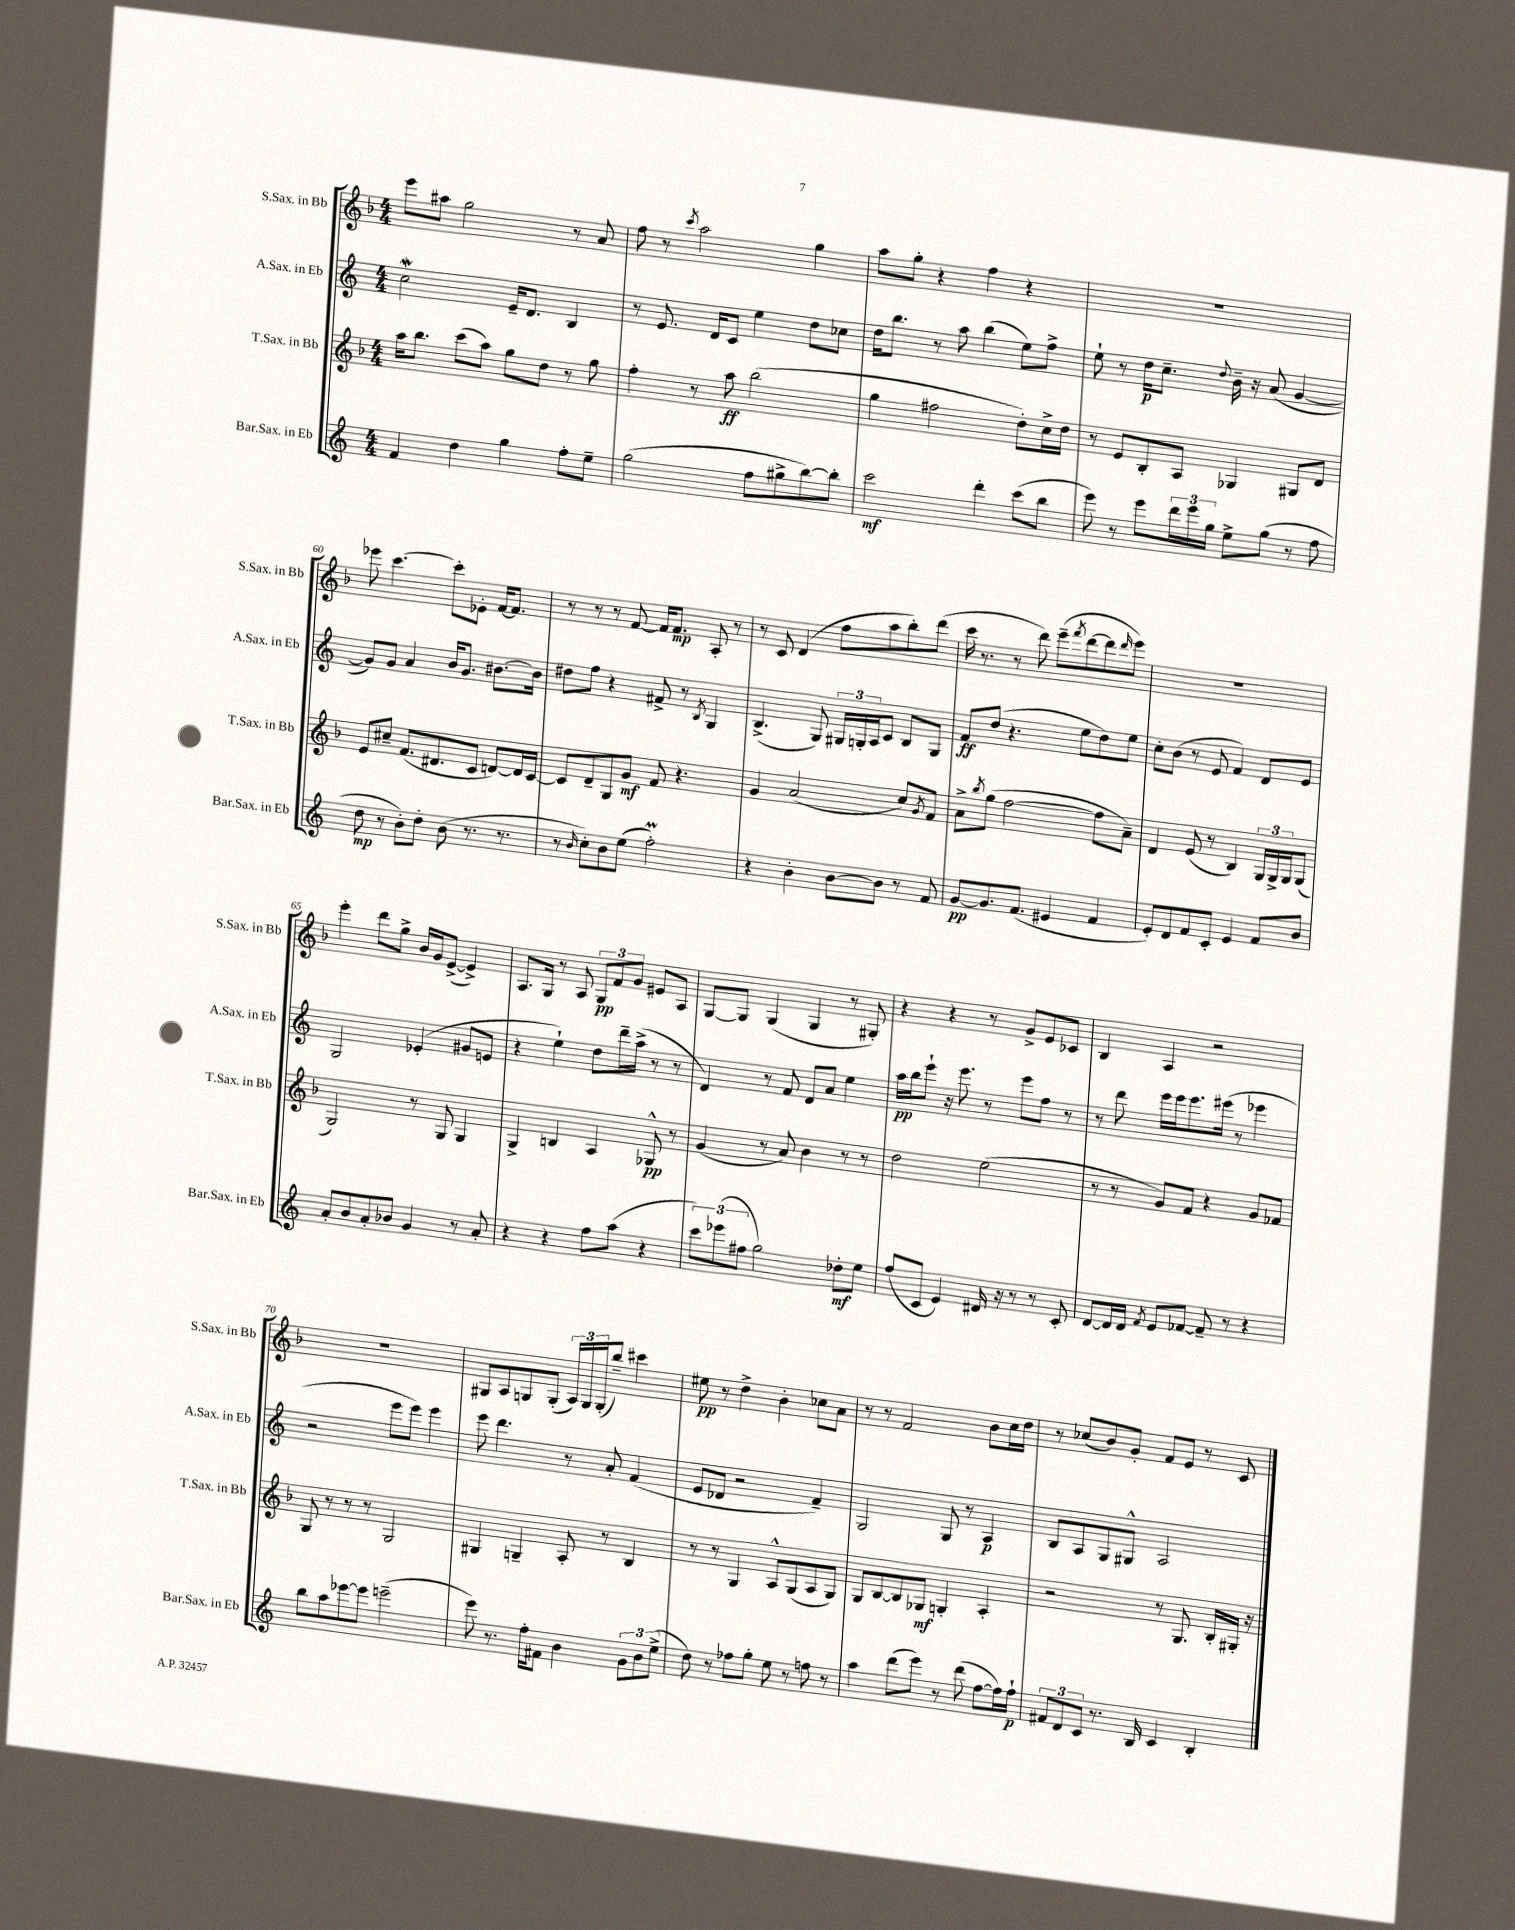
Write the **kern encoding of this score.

**kern	**kern	**kern	**kern
*staff4	*staff3	*staff2	*staff1
*clefG2	*clefG2	*clefG2	*clefG2
*k[]	*k[b-]	*k[]	*k[b-]
*M4/4	*M4/4	*M4/4	*M4/4
4f	16aa	2cc	8eee
.	8.bb-	.	.
.	.	.	8aa#
4dd	(8ccc	.	2gg
.	8aa)	.	.
4gg	8gg	16e~	.
.	.	8.d	.
.	8dd	.	.
8ff'	8r	4B	8r
8ee~	8gg	.	8a
=	=	=	=
(2gg	4ff'	8r	8ff
.	.	8.e	8r
.	.	.	8qccc
.	8r	.	2aa
.	.	16d	.
.	8aa	8c	.
8ff	(2bb-	4ee	.
8gg#^	.	.	.
[8bb)	.	8dd	4gg
8bb']	.	8cc-	.
=	=	=	=
2ccc	4gg	16dd	8aa
.	.	8.bb	.
.	.	.	8gg'
.	2ff#	8r	4r
.	.	8aa	.
4ddd'	.	(4bb	4ff
(8ccc	8dd')	8ee)	4r
8bb	16cc^	8ff^	.
.	16dd	.	.
=	=	=	=
8eee)	8r	8ee`	1r
8r	8e	8r	.
8eee	8B-'	16dd	.
.	.	8.cc~	.
24ddd	8A	.	.
24eee	.	.	.
24gg	.	.	.
.	.	8qqdd	.
8ee^	4G-	16b~	.
.	.	16r	.
(8gg	.	(8a	.
8r	8G#	[4g	.
8ff	8d	.	.
=	=	=	=
8dd	8e	8g])	8eee-
8r	8cc#~	8g	[4.ccc
8b')	(8.f	4a	.
8dd'	.	.	.
.	8.d#	.	.
(8b	.	16b	8ccc']
.	.	8.g	.
8.r	8c	.	8e-'
.	[8d)	[8.b#	[16f
8.r	.	.	8.f]
.	16d]	.	.
.	[16c	16b#]	.
=	=	=	=
8r	8c]	8dd#	8r
16qqb	.	.	.
8cc')	8d~	8ff	8r
8b	8G	4r	8r
(8ee	8g	.	[8f
2ff')	8f	8f#^	16f]
.	.	.	8.f
.	4.r	8r	.
.	.	8qB	.
.	.	4G	8A'
.	.	.	8r
=	=	=	=
4r	4g	(4.B^	8r
.	.	.	8c
4b'	(2a	.	(4d
.	.	8G)	.
[8b	.	24G#	8ff
.	.	24G'	.
.	.	24A	.
8b]	.	8c	8aa
8r	8cc)	8B	8bb-')
.	8qg	.	.
8f	8f	8G	(8ddd
=	=	=	=
[8g	8a^	8f	16ccc
.	.	.	8.r
.	8qbb-	.	.
8.g]	(8gg	(8dd	.
.	[2ff	4.r	8r
(8.f	.	.	.
.	.	.	8ddd)
4e#	.	.	(8eee~
.	.	.	8qfff
.	.	8ee	[8ddd
4f	8ff]	8dd)	8ddd]
.	.	.	16qqddd
.	8a~)	8ee	8eee)
=	=	=	=
8e')	4d	8cc'	1r
8d	.	(8b	.
8f	(8e	8r	.
8c'	8r	8e	.
4e	4B-)	4f)	.
8f	24G	8d	.
.	24G^	.	.
.	24G	.	.
8b	(8G	8e	.
=	=	=	=
8a'	2G)	2G	4eee'
8b	.	.	.
8a'	.	.	8ddd
8b-	.	.	8gg^
4g	8r	(4e-'	16b-
.	.	.	16g
.	8G	.	([8e^
8r	4G	8g#	4e^])
8a'	.	8e	.
=	=	=	=
4r	4G^	4r	8.A
.	.	.	16G
4r	4B	4ee`)	8r
.	.	.	8A
8ff	4A	8dd	12G
.	.	.	12f
(8aa	.	16ddd~	.
.	.	.	12g
.	.	(16aa^	.
4r	8G-^^	8r	8e#
.	8r	8r	8A
=	=	=	=
12ccc)	(4g	4d)	[8G
(12eee-	.	.	.
.	.	.	8G]
12ff#	.	.	.
2gg)	8r	8r	(4G
.	8a)	8f	.
.	4b-	8d	4G
.	.	8a	.
8dd-'	8r	4ee	8r
8ee	8r	.	8G#')
=	=	=	=
(8ff	2dd	16aa	4r
.	.	16bb	.
8c	.	8eee`	.
4e)	.	16r	4r
.	.	8.eee	.
16d#	(2ee	8r	8r
16r	.	.	.
8r	.	8eee	8g^
8r	.	8ff	8e
8c'	.	8r	8c-
=	=	=	=
[8d	8r	8r	4B-
16d]	8r	8ddd	.
16d	.	.	.
8qf	.	.	.
8e	8g)	16eee	4A
.	.	16eee	.
[8f-	8f	8.eee	.
8f-~]	4r	.	2r
.	.	(16eee#	.
8r	.	8r	.
4r	8g	4eee-	.
.	8f-	.	.
=	=	=	=
8bb	8G	2r	1r
8aa	8r	.	.
[8eee-	8r	.	.
8eee-]	8r	.	.
(2eee~	2G	8eee	.
.	.	8eee)	.
.	.	4eee	.
=	=	=	=
8eee)	4G#	8eee	8G#
8.r	.	4.ddd	8A
.	4G~	.	8G
16ff'	.	.	.
8f#	.	.	(8G'
4b	8A'	8r	24A)
.	.	.	24G
.	.	.	(24G'
.	8r	8a'	8bb-~)
12g	4B-	(4f	4ccc#
12b	.	.	.
(12ee^	.	.	.
=	=	=	=
8dd)	8r	8e	8ee#
8r	8r	8d-	8r
8ff-	4G	2r	4dd^
8gg'	.	.	.
8ee	8A^^	.	4b-'
8r	(8G	.	.
8ff	8A	4f~)	8cc-
8r	8G)	.	8a
=	=	=	=
4aa	8G	2G	8r
.	[8B-	.	8r
(8ddd	8B-]	.	2f
8eee)	8G-	.	.
8r	4G'	8G	.
(8ddd	.	8r	.
[8ff	4A'	4A	8b-
16ff])	.	.	16cc
16ff`	.	.	16dd
=	=	=	=
12f#	2r	8B	8r
12d	.	.	.
.	.	8A	(8cc-
12c	.	.	.
8.r	.	8G	8b-)
.	.	8G#^^	8g'
16B	.	.	.
4c	8r	2A	8f
.	8.G	.	8e
4B'	.	.	8r
.	16B-'	.	.
.	16G#'	.	8c
.	16r	.	.
==	==	==	==
*-	*-	*-	*-
